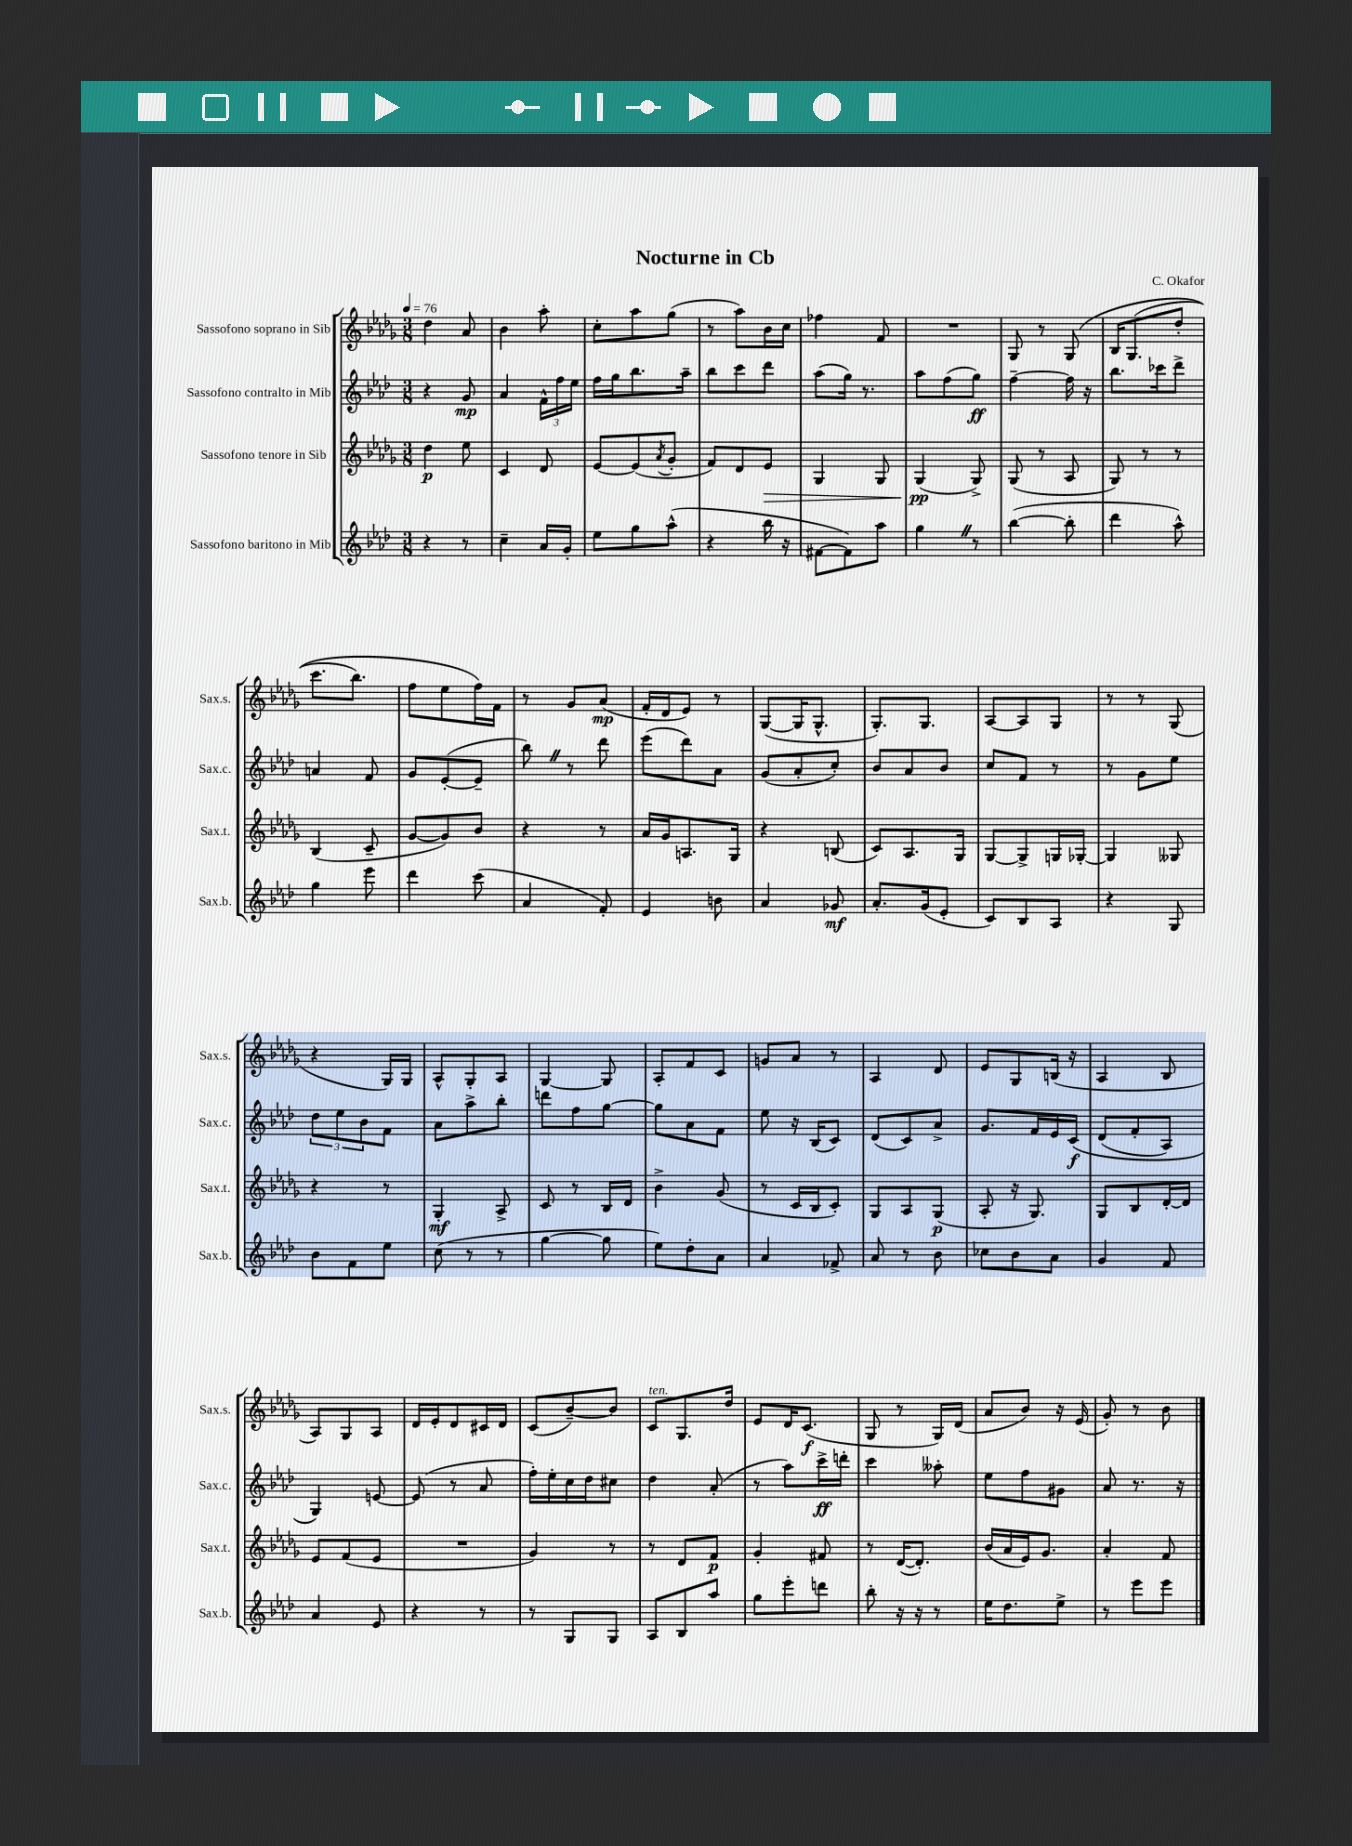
\header { title = "Nocturne in Cb" composer = "C. Okafor" }
<<
\new StaffGroup <<
\new Staff = "s0" \with { instrumentName = "Sassofono soprano in Sib" shortInstrumentName = "Sax.s." } {
    \clef treble \key des \major \numericTimeSignature \time 3/8 \tempo 4 = 76
    des''4 aes'8 |
    bes'4 aes''8-. |
    c''8-. aes''8 ges''8( |
    r8 aes''8) bes'16 c''16 |
    fes''4 f'8 |
    R4. |
    ges8 r8 ges8\( |
    bes16 ges8.( des''8-. |
    c'''8. bes''8.) |
    f''8 ees''8 f''16\) f'16 |
    r8 ges'8 aes'8\mp( |
    f'16-. des'16 ees'8) r8 |
    ges8~( ges16 ges8.-^ |
    ges8.-.) ges8. |
    aes8~ aes8 ges8 |
    r8 r8 ges8( |
    r4 ges16) ges16 |
    aes8-^ ges8-. aes8 |
    ges4~ ges8 |
    aes8-. f'8 c'8 |
    g'8 aes'8 r8 |
    aes4 des'8 |
    ees'8 ges8 b16( r16 |
    aes4 bes8 |
    aes8) ges8 aes8 |
    des'16 ees'16-. des'8 cis'16 des'16 |
    c'8( bes'8~--) bes'8 |
    c'8^\markup { \italic "ten." } ges8. des''16 |
    ees'8 des'16 c'8.\f( |
    ges8 r8 ges16) des'16( |
    aes'8 bes'8) r16 ees'16( |
    ges'8-.) r8 bes'8 \bar "|." |
}
\new Staff = "s1" \with { instrumentName = "Sassofono contralto in Mib" shortInstrumentName = "Sax.c." } {
    \clef treble \key aes \major \numericTimeSignature \time 3/8
    r4 g'8\mp |
    aes'4 \tuplet 3/2 { f'16-^ f''16 ees''16 } |
    f''16 g''16 bes''8. aes''16-- |
    bes''8 c'''8 des'''8 |
    aes''8( g''16) r8. |
    aes''8 f''8( g''8\ff) |
    f''4~-- f''16 r16 |
    bes''8. ces'''16 des'''8-> |
    a'4 f'8 |
    g'8 ees'8~-.( ees'8-- |
    bes''8) \once \override BreathingSign.text = \markup { \musicglyph "scripts.caesura.straight" } \breathe r8 des'''8 |
    ees'''8( des'''8) aes'8 |
    g'8( aes'8-. c''8-.) |
    bes'8 aes'8 bes'8 |
    c''8 f'8 r8 |
    r8 g'8 ees''8 |
    \tuplet 3/2 { des''8 ees''8 bes'8 } f'8 |
    aes'8 aes''8-> bes''8-. |
    d'''8 f''8 g''8~ |
    g''8 aes'8 f'8 |
    ees''8 r16 bes16( c'8) |
    des'8( c'8) aes'8-> |
    g'8. f'16 ees'16 c'16\f\( |
    des'8( f'8-. aes8) |
    g4\) e'8~ |
    e'8( r8 aes'8 |
    f''16-.) ees''16-. c''16 des''16 cis''8 |
    des''4 aes'8-.( |
    r8 aes''8) c'''16->\ff d'''16-. |
    c'''4 aeses''8-. |
    ees''8 f''8 gis'8 |
    aes'8 r8. r16 \bar "|." |
}
\new Staff = "s2" \with { instrumentName = "Sassofono tenore in Sib" shortInstrumentName = "Sax.t." } {
    \clef treble \key des \major \numericTimeSignature \time 3/8
    des''4\p ees''8 |
    c'4 des'8 |
    ees'8~ ees'8( \acciaccatura { aes'8 } ges'8-. |
    f'8) des'8 ees'8\> |
    ges4 ges8 |
    ges4\pp\!( ges8->) |
    ges8( r8 aes8 |
    ges8) r8 r8 |
    bes4( c'8-- |
    ges'8~ ges'8) bes'8 |
    r4 r8 |
    aes'16 ges'16 a8. ges16 |
    r4 b8( |
    c'8) aes8. ges16 |
    ges8~ ges8-> g16 ges16~-. |
    ges4 geses8 |
    r4 r8 |
    ges4-.\mf aes8-> |
    c'8 r8 bes16 des'16 |
    bes'4-> ges'8( |
    r8 c'16 bes16 c'8-.) |
    ges8 aes8 ges8\p( |
    aes8-. r16 ges8.) |
    ges8 bes8 des'16~-. des'16 |
    ees'8 f'8( ees'8 |
    R4. |
    ges'4) r8 |
    r8 des'8 f'8\p |
    ges'4-. fis'8 |
    r8 des'16~( des'8.-.) |
    bes'16( aes'16 ees'16) ges'8. |
    aes'4-. f'8 \bar "|." |
}
\new Staff = "s3" \with { instrumentName = "Sassofono baritono in Mib" shortInstrumentName = "Sax.b." } {
    \clef treble \key aes \major \numericTimeSignature \time 3/8
    r4 r8 |
    c''4-- aes'16 g'16-. |
    ees''8 g''8 aes''8-^( |
    r4 bes''16 r16 |
    fis'8~ fis'8) aes''8 |
    g''4 \once \override BreathingSign.text = \markup { \musicglyph "scripts.caesura.straight" } \breathe r8 |
    bes''4~( bes''8-. |
    des'''4 aes''8-^) |
    g''4 ees'''8 |
    des'''4 c'''8( |
    aes'4 f'8-.) |
    ees'4 b'8 |
    aes'4 ges'8\mf |
    aes'8.-. g'16( ees'8-. |
    c'8) bes8 aes8 |
    r4 g8 |
    bes'8 f'8 ees''8 |
    c''8( r8 r8 |
    g''4~ g''8 |
    ees''8) des''8-. aes'8 |
    aes'4 fes'8-> |
    aes'8 r8 bes'8 |
    ces''8 bes'8 aes'8 |
    g'4 f'8 |
    aes'4 ees'8 |
    r4 r8 |
    r8 g8 g8 |
    aes8 bes8 aes''8 |
    g''8 ees'''8-. d'''8 |
    bes''8-. r16 r16 r8 |
    ees''16 des''8. ees''8-> |
    r8 ees'''8 ees'''8 \bar "|." |
}
>>
>>
\layout { \context { \Score \remove "Bar_number_engraver" } }
